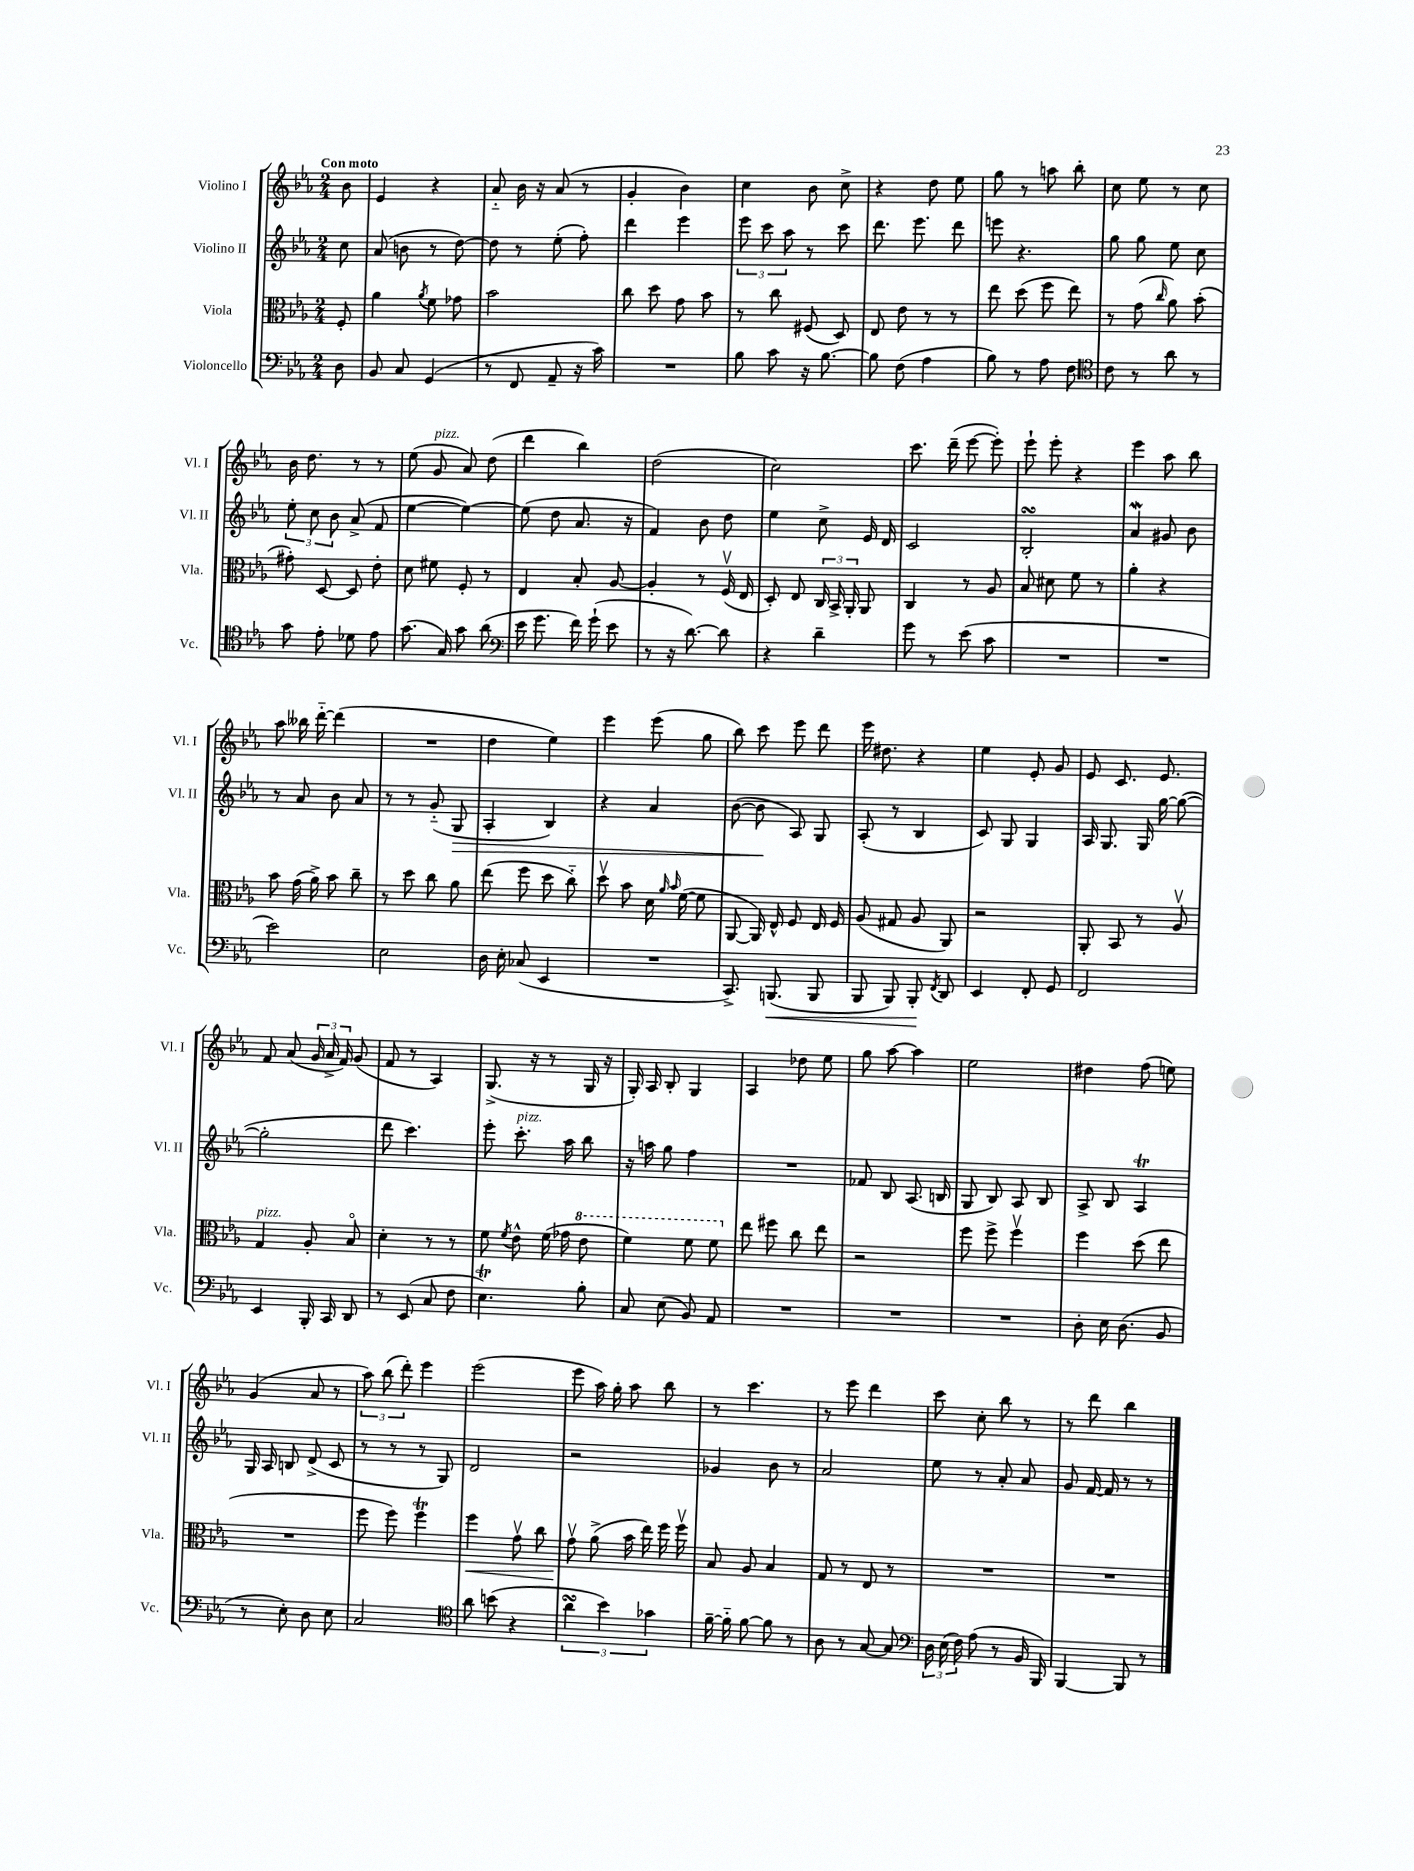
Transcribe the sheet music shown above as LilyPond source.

<<
\new StaffGroup <<
\new Staff = "s0" \with { instrumentName = "Violino I" shortInstrumentName = "Vl. I" } {
    \clef treble \key ees \major \numericTimeSignature \time 2/4 \partial 8 \tempo "Con moto"
    \autoBeamOff bes'8 |
    ees'4 r4 |
    aes'8-_ bes'16 r16 aes'8( r8 |
    g'4-. bes'4) |
    c''4 bes'8 c''8-> |
    r4 d''8 ees''8 |
    g''8 r8 a''8 bes''8-. |
    c''8 ees''8 r8 c''8 |
    bes'16 d''8. r8 r8 |
    ees''8( g'8^\markup { \italic "pizz." } aes'8) d''8( |
    d'''4 bes''4) |
    d''2( |
    c''2) |
    c'''8. d'''16--( ees'''8~ ees'''8-.) |
    ees'''8-! ees'''8-. r4 |
    ees'''4 aes''8 bes''8 |
    aes''8 beses''16 d'''16~-_ d'''4( |
    R2 |
    d''4 ees''4) |
    ees'''4 ees'''8( g''8 |
    bes''8) c'''8 ees'''8 d'''8 |
    ees'''16 dis''8. r4 |
    ees''4 ees'8-. g'8 |
    ees'8 c'8. ees'8. |
    f'8 aes'8( \tuplet 3/2 { g'16 aes'16-> f'16) } g'8( |
    f'8 r8 aes4) |
    g8.->( r16 r8 g16 r16 |
    g16-.) aes16 bes8-. g4 |
    aes4 des''8 ees''8 |
    g''8 aes''8~ aes''4 |
    ees''2 |
    dis''4 f''8( e''8) |
    g'4( aes'8 r8 |
    \tuplet 3/2 { aes''8) bes''8( d'''8-.) } ees'''4 |
    ees'''2( |
    ees'''8 aes''16) g''16-. aes''8 bes''8 |
    r8 c'''4. |
    r8 ees'''8 d'''4 |
    c'''8 c''8-. bes''8 r8 |
    r8 d'''8 bes''4 \bar "|." |
}
\new Staff = "s1" \with { instrumentName = "Violino II" shortInstrumentName = "Vl. II" } {
    \clef treble \key ees \major \numericTimeSignature \time 2/4 \partial 8
    \autoBeamOff c''8 |
    aes'8( b'8 r8 d''8~) |
    d''8 r8 ees''8-.( f''8-.) |
    d'''4 ees'''4 |
    \tuplet 3/2 { ees'''8 c'''8 aes''8 } r8 c'''8 |
    d'''8. ees'''8. d'''8 |
    e'''8 r4. |
    g''8 g''8 ees''8 c''8 |
    \tuplet 3/2 { ees''8-. c''8 bes'8 } aes'8->( f'8 |
    ees''4~ ees''4~) |
    ees''8( d''8 aes'8. r16 |
    f'4) bes'8 d''8 |
    ees''4 c''8-> ees'16 d'16 |
    c'2 |
    bes2-.\turn |
    aes'4\mordent gis'8 bes'8 |
    r8 aes'8 bes'8 aes'8 |
    r8 r8 g'8-_( g8\> |
    aes4-. bes4) |
    r4 aes'4 |
    bes'8~( bes'8\! aes8) g8 |
    aes8-.( r8 bes4 |
    c'8) g8 g4 |
    aes16 g8. g16 g''16~ g''8~( |
    g''2-. |
    d'''8 c'''4.) |
    ees'''8-. c'''8.-.^\markup { \italic "pizz." } aes''16 bes''8 |
    r16 a''16 g''8 f''4 |
    R2 |
    fes'8 bes8 aes8.( b16 |
    g8 bes8) aes8 bes8 |
    aes8-> bes8 aes4\trill |
    g16 aes16 b8 d'8->( c'8 |
    r8 r8 r8 g8) |
    d'2 |
    r2 |
    ges'4 bes'8 r8 |
    aes'2 |
    ees''8 r8 aes'8-. aes'8 |
    g'8 f'16~ f'16 r8 r8 \bar "|." |
}
\new Staff = "s2" \with { instrumentName = "Viola" shortInstrumentName = "Vla." } {
    \clef alto \key ees \major \numericTimeSignature \time 2/4 \partial 8
    \autoBeamOff f8-. |
    aes'4 \acciaccatura { aes'8 } f'8 ges'8 |
    bes'2 |
    c''8 d''8 g'8 bes'8 |
    r8 c''8 fis8( d8) |
    ees8 ees'8 r8 r8 |
    ees''8 d''8( f''8 ees''8) |
    r8 g'8( \grace { c''16 } aes'8) bes'8-.( |
    gis'8-.) d8~ d8 ees'8-. |
    d'8 fis'8 f8-. r8 |
    ees4 bes8-. aes8~ |
    aes4-. r8 f16\upbow( ees16 |
    d8-.) ees8 \tuplet 3/2 { c16 bes,16-> aes,16-. } aes,8 |
    c4 r8 aes8 |
    bes8 dis'8 f'8 r8 |
    aes'4-. r4 |
    bes'8 g'16( aes'16->) bes'8 c''8-- |
    r8 d''8 c''8 aes'8 |
    ees''8( f''8 d''8 c''8-_) |
    d''8\upbow bes'8 d'16 \grace { aes'16 bes'16 } f'16~( f'8 |
    aes,8~ aes,16) ees16-^ f8 ees16 f16 |
    aes8( gis8 aes8 aes,8) |
    r2 |
    aes,8-. bes,8 r8 aes8\upbow |
    g4^\markup { \italic "pizz." } aes8-. bes8\flageolet |
    d'4-. r8 r8 |
    f'8 \acciaccatura { f'8 } ees'8-^ f'16( ges'16 \ottava #1 ees''8 |
    f''4) f''8 f''8 \ottava #0 |
    ees''8 fis''8 c''8 ees''8 |
    r2 |
    f''8 f''8-> f''4\upbow |
    f''4 d''8( ees''8 |
    R2 |
    f''8 f''8) f''4\trill |
    f''4\< g'8\upbow c''8 |
    g'8\upbow\! aes'8->( bes'16 ees''16) f''16 f''16\upbow |
    bes8 aes8 bes4 |
    g8 r8 ees8 r8 |
    R2 |
    R2 \bar "|." |
}
\new Staff = "s3" \with { instrumentName = "Violoncello" shortInstrumentName = "Vc." } {
    \clef bass \key ees \major \numericTimeSignature \time 2/4 \partial 8
    \autoBeamOff d8 |
    bes,8 c8 g,4( |
    r8 f,8 aes,8-- r16 c'16) |
    R2 |
    bes8 c'8 r16 bes8.~ |
    bes8 f8( aes4 |
    bes8) r8 aes8 f8 |
    \clef tenor c'8 r8 aes'8 r8 |
    g'8 ees'8-. des'8 ees'8 |
    g'8.( g16) g'8 aes'8( |
    \clef bass ees'16 g'8. f'16) g'16-!( ees'8 |
    r8 r16 d'8.~) d'8 |
    r4 d'4-- |
    g'8 r8 ees'8( c'8 |
    R2 |
    R2 |
    ees'2) |
    ees2 |
    d16 ees16-. ces8( ees,4 |
    R2 |
    c,8.->) b,,8.\<( b,,8 |
    bes,,8 bes,,8) bes,,8-.\! \acciaccatura { f,8 } d,8 |
    ees,4 f,8-. g,8 |
    f,2 |
    ees,4 bes,,16-. c,16 d,8 |
    r8 ees,8( c8 f8 |
    ees4.\trill) bes8-. |
    c8 ees8( bes,8) aes,8 |
    R2 |
    R2 |
    R2 |
    d8-. ees16 d8.( bes,8 |
    r8 ees8-.) d8 ees8 |
    c2 |
    \clef tenor aes'8 b'8( r4 |
    \tuplet 3/2 { aes'4\turn bes'4) ges'4 } |
    f'16~-- f'16-_ f'8~ f'8 r8 |
    aes8 r8 g8~ g8 |
    \clef bass \tuplet 3/2 { d16 ees16( f16) } aes8( r8 bes,16 bes,,16) |
    bes,,4~ bes,,8 r8 \bar "|." |
}
>>
>>
\layout { \context { \Score \remove "Bar_number_engraver" } }
